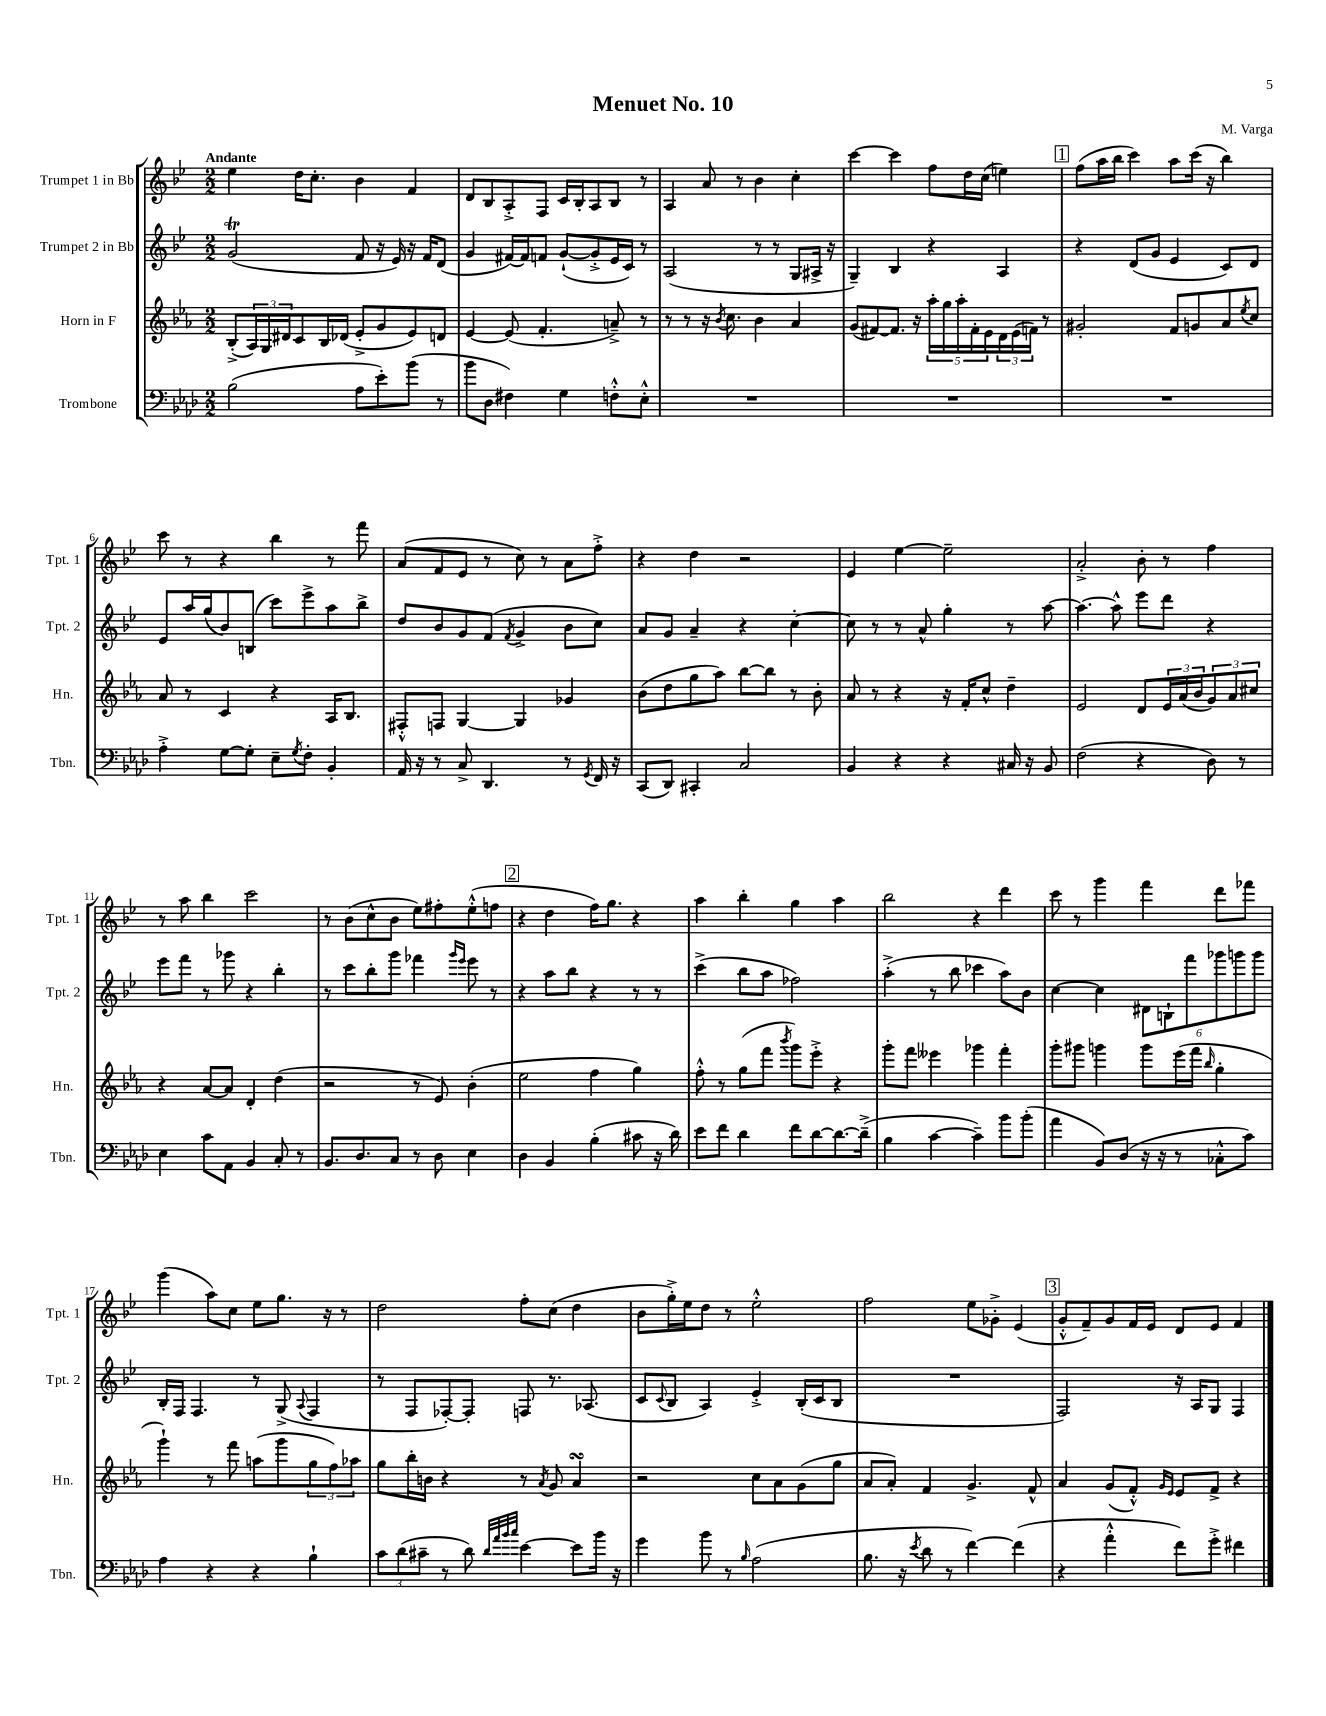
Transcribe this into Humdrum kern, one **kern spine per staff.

**kern	**kern	**kern	**kern
*staff4	*staff3	*staff2	*staff1
*clefF4	*clefG2	*clefG2	*clefG2
*k[b-e-a-d-]	*k[b-e-a-]	*k[b-e-]	*k[b-e-]
*M2/2	*M2/2	*M2/2	*M2/2
(2B-	(8B-'^	(2g	4ee-
.	24A-)	.	.
.	24G	.	.
.	24d#	.	.
.	8c	.	16dd
.	.	.	8.cc'
.	16B-	.	.
.	(16d-	.	.
8A-	8e-'^	8f	4b-
8e-')	8g	16r	.
.	.	16e-)	.
(8b-	8e-)	16r	4f
.	.	16f	.
8r	8d	(8d	.
=	=	=	=
8b-	[4e-	4g	8d
8D-	.	.	8B-
4F#)	(8e-]	[16f#)	8A'^
.	.	16f#]	.
.	4.f'	8f	8F
4G	.	([8g`	16c
.	.	.	16B-'
.	.	8g'^]	8A
8F'^^	8a~^)	16e-	8B-
.	.	16c)	.
8E-'^^	8r	8r	8r
=	=	=	=
1r	8r	(2A	4A
.	8r	.	.
.	16r	.	8a
.	8qb-	.	.
.	8.cc	.	.
.	.	.	8r
.	4b-	8r	4b-
.	.	8r	.
.	4a-	8G	4cc'
.	.	16A#^	.
.	.	16r	.
=	=	=	=
1r	(8g	4G~)	[4ccc
.	[8f#)	.	.
.	8.f#]	4B-	4ccc]
.	16r	.	.
.	20aa-'	4r	8ff
.	20gg	.	.
.	20aa-'	.	.
.	.	.	16dd
.	20f#'	.	.
.	.	.	(16cc
.	20e-	.	.
.	24d	4A	4ee)
.	(24e-	.	.
.	24f)	.	.
.	8r	.	.
=	=	=	=
1r	2g#'	4r	(8ff
.	.	.	16aa
.	.	.	16bb-
.	.	(8d	4ccc)
.	.	8g	.
.	8f	4e-	8aa
.	8g	.	(16ccc
.	.	.	16r
.	8a-	8c)	4bb-)
.	8qee-	.	.
.	8cc	8d	.
=	=	=	=
4A-'^	8a-	8e-	8ccc
.	8r	16aa	8r
.	.	(16gg	.
[8G	4c	8b-)	4r
8G']	.	(8B	.
8E-~	4r	8ccc)	4bb-
8qG	.	.	.
8F'	.	8eee-^	.
4BB-'	16A-	8aa	8r
.	8.B-	.	.
.	.	8bb-^	8fff
=	=	=	=
16AA-	8F#'^^	8dd	(8a
16r	.	.	.
8r	8F	8b-	8f
8C^	[4G	8g	8e-
4.DD-	.	(8f	8r
.	.	8qf	.
.	4G]	4g^	8cc)
.	.	.	8r
8r	4g-	8b-	8a
8qGG	.	.	.
16FF	.	8cc)	8ff'^
16r	.	.	.
=	=	=	=
(8CC	(8b-	8a	4r
8DD-)	8dd	8g	.
4CC#'	8gg	4a~	4dd
.	8aa-)	.	.
2C	[8bb-	4r	2r
.	8bb-]	.	.
.	8r	[4cc'	.
.	8b-'	.	.
=	=	=	=
4BB-	8a-	8cc]	4e-
.	8r	8r	.
4r	4r	8r	[4ee-
.	.	8a^^	.
4r	16r	4gg'	2ee-~]
.	16f'	.	.
.	8cc^^	.	.
16C#	4dd~	8r	.
16r	.	.	.
8BB-	.	[8aa	.
=	=	=	=
(2F	2e-	4.aa_	2a'^
.	.	8aa^^]	.
4r	8d	8eee-	8b-'
.	24e-	8ddd	8r
.	(24a-	.	.
.	24b-	.	.
8D-)	12g)	4r	4ff
.	12a-	.	.
8r	.	.	.
.	12cc#	.	.
=	=	=	=
4E-	4r	8eee-	8r
.	.	8fff	8aa
8c	[8a-	8r	4bb-
8AA-	8a-]	8ggg-	.
4BB-	4d'	4r	2ccc
8C'	(4dd	4bb-'	.
8r	.	.	.
=	=	=	=
8.BB-	2r	8r	8r
.	.	8ccc	(8b-
8.D-	.	.	.
.	.	8bb-'	8cc^^
8C	.	8ggg	8b-
8r	8r	4fff-	8ee-)
8D-	8e-)	.	8ff#'
.	.	16qqggg	.
.	.	16qqeee-	.
4E-	(4b-'	8eee-	(8ee-'^^
.	.	8r	8ff
=	=	=	=
4D-	2ee-	4r	4r
4BB-	.	8aa	4dd
.	.	8bb-	.
(4B-'	4ff	4r	16ff)
.	.	.	8.gg
8c#	4gg)	8r	4r
16r	.	8r	.
16d-)	.	.	.
=	=	=	=
8e-	8ff'^^	(4ccc^	4aa
8f	8r	.	.
4d-	(8gg	8bb-	4bb-'
.	8fff	8aa	.
.	8qbbb-	.	.
8f	8ggg)	2ff-)	4gg
[8d-	8eee-'^	.	.
8.d-_	4r	.	4aa
(16d-~^]	.	.	.
=	=	=	=
4B-	8ggg'	(4aa'^	2bb-
.	8fff	.	.
[4c	4eee--	8r	.
.	.	8bb-	.
4c~])	4ggg-	4ccc-	4r
8b-	4fff'	8aa)	4ddd
(8b-'	.	8b-	.
=	=	=	=
4a-	8ggg'	[4cc	8ccc
.	8ggg#	.	8r
8BB-)	4ggg	4cc]	4ggg
(8D-	.	.	.
16r	8ggg	12d#	4fff
16r	.	.	.
.	.	12B`	.
8r	(16eee-	.	.
.	.	12fff	.
.	16fff	.	.
.	16qqbb-	.	.
8C-'^^	4gg'	12ggg-	8ddd
.	.	12ggg	.
8c)	.	.	8fff-
.	.	12ggg	.
=	=	=	=
4A-	4ggg`)	16B-'	(4ggg
.	.	16F	.
.	.	4.F	.
4r	8r	.	8aa)
.	8fff	.	8cc
4r	(8aa	8r	8ee-
.	8ggg	(8G^	8.gg
.	.	8qqA	.
4B-`	12gg	4F	.
.	.	.	16r
.	12ff)	.	.
.	.	.	8r
.	12aa-	.	.
=	=	=	=
12c	8gg	8r	2dd
(12d-	.	.	.
.	16bb-'	8F	.
12c#~	.	.	.
.	16b	.	.
8r	4r	[8F-')	.
8d-)	.	8F-']	.
32qqd-	.	.	.
32qqa-	.	.	.
32qqb-	.	.	.
32qqcc	.	.	.
[4e-	8r	8F	8ff'
.	8qa-	.	.
.	8g	8.r	(8cc
8e-]	4a-	.	4dd
.	.	(8.A-	.
16b-	.	.	.
16r	.	.	.
=	=	=	=
4g	2r	8c	8b-
.	.	8qqc	.
.	.	8B-	16gg'^)
.	.	.	16ee-
8b-	.	4A)	8dd
8r	.	.	8r
16qqB-	.	.	.
(2A-	8cc	4e-'^	2ee-'^^
.	8a-	.	.
.	(8g	(16B-'	.
.	.	16c	.
.	8gg	8B-	.
=	=	=	=
8.B-	8a-	1r	2ff
.	8a-')	.	.
16r	.	.	.
8qe-	.	.	.
8d-	4f	.	.
8r	.	.	.
[4f)	4.g^	.	8ee-
.	.	.	8g-'^
(4f]	.	.	(4e-
.	8f^^	.	.
=	=	=	=
4r	4a-	2F)	8g'^^
.	.	.	8f~)
4a-'^^	(8g	.	8g
.	8f'^^)	.	16f
.	.	.	16e-
.	16qqg	.	.
.	16qqe-	.	.
8f)	8e-	16r	8d
.	.	16A	.
8g'^	8f^	8G	8e-
4f#	4r	4F	4f
==	==	==	==
*-	*-	*-	*-
